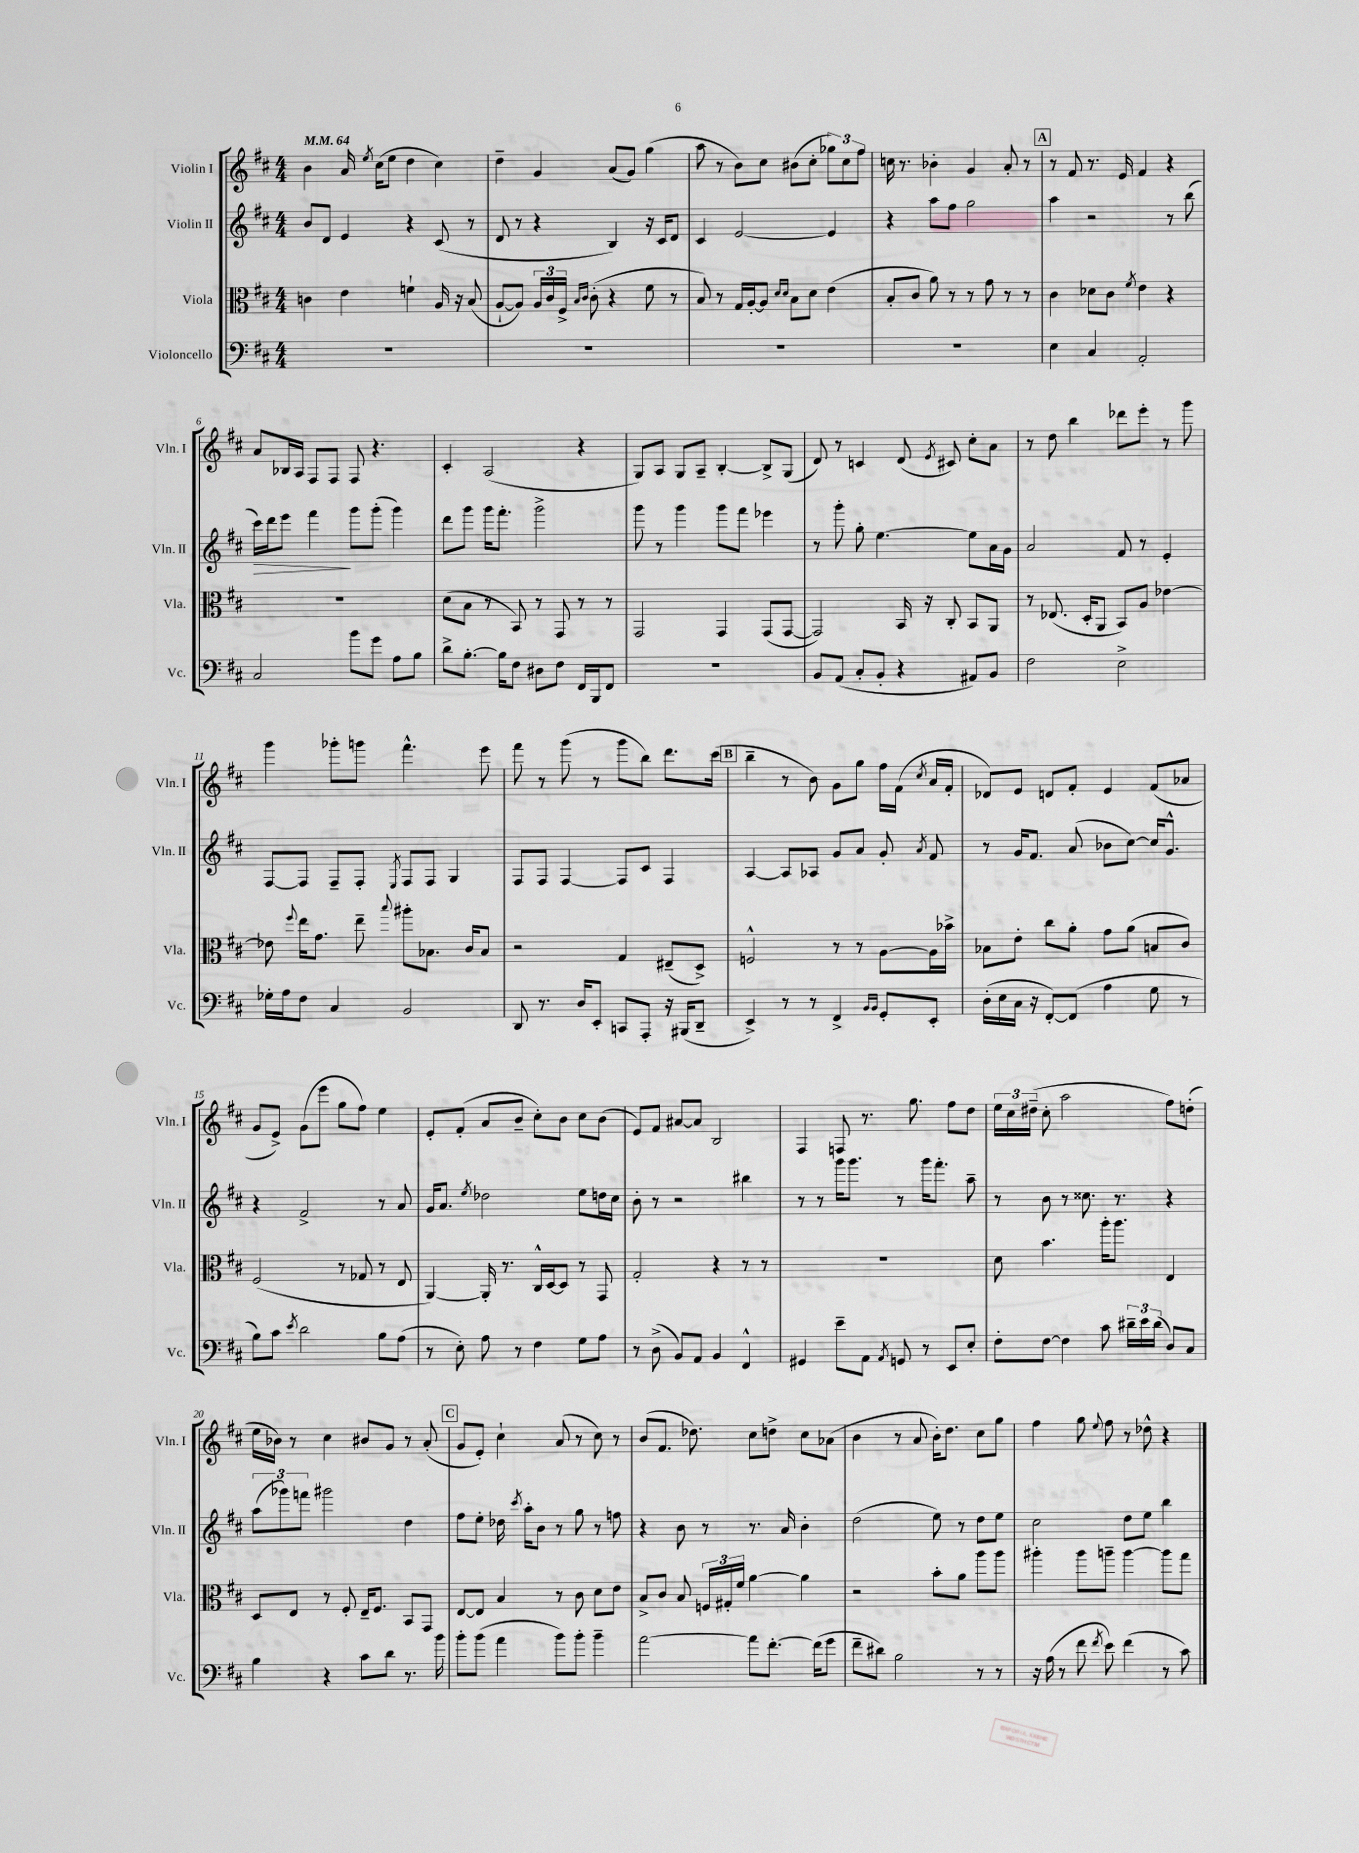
<<
\new StaffGroup <<
\new Staff = "s0" \with { instrumentName = "Violin I" shortInstrumentName = "Vln. I" } {
    \clef treble \key d \major \numericTimeSignature \time 4/4 \tempo 4 = 64
    \autoBeamOff b'4 a'16 \acciaccatura { e''8 } cis''16[( e''8] d''4 cis''4) |
    d''4-- g'4 a'8[( g'8]) g''4( |
    a''8 r8 b'8[) cis''8] bis'8[( cis''8]-. \tuplet 3/2 { ges''8[) cis''8 fis''8] } |
    c''16 r8. bes'4-. g'4 a'8-. r8 |
    \mark \markup { \box "A" } r8 fis'8 r8. e'16 fis'4 r4 |
    a'8[ bes16 a16] fis8[ fis8] fis8 r4. |
    cis'4-. a2( r4 |
    g8[) a8] g8[ a8]-- b4~-. b8[-> g8]( |
    d'8) r8 c'4 d'8( \acciaccatura { e'8 } cis'8) cis''8[-. a'8] |
    r8 d''8 b''4 des'''8[ e'''8]-. r8 g'''8 |
    g'''4 ges'''8[-. g'''8] fis'''4.-^ e'''8 |
    fis'''8 r8 g'''8( r8 g'''8[ b''8]) d'''8.[ cis'''16]( |
    \mark \markup { \box "B" } b''4-- r8 b'8) g'8[ g''8] fis''16[ fis'16]( \acciaccatura { cis''8 } a'16[ fis'16]-. |
    des'8[) e'8] d'8[ fis'8]-. e'4 fis'8[( aes'8] |
    g'8[ e'8]->) g'8[( e'''8] g''8[ fis''8]) e''4 |
    e'8[-. fis'8]-.( a'8[ b'8]-- cis''8[-.) b'8] cis''8[ b'8]( |
    e'8[) fis'8] ais'8[~ ais'8] b2 |
    fis4 f8 r8. g''8. fis''8[ d''8] |
    \tuplet 3/2 { e''16[ cis''16 dis''16]--( } cis''8-. a''2 fis''8[) d''8]-.( |
    e''16[ bes'16]) r8 cis''4 bis'8[ g'8] r8 a'8-.( |
    \mark \markup { \box "C" } g'8[ e'8]-.) cis''4-! a'8( r8 cis''8) r8 |
    b'8[( fis'8.] des''8.) cis''8[ d''8]-> cis''8[ aes'8]( |
    b'4 r8 a'8 b'16[-.) d''8.] cis''8[ g''8] |
    fis''4 g''8 \appoggiatura { e''8 } fis''8 r8 des''8-^ r4 \bar "|." |
}
\new Staff = "s1" \with { instrumentName = "Violin II" shortInstrumentName = "Vln. II" } {
    \clef treble \key d \major \numericTimeSignature \time 4/4
    \autoBeamOff b'8[ d'8] e'4 r4 cis'8( r8 |
    d'8 r8 r4 b4) r16 cis'16[ d'8] |
    cis'4 e'2~ e'4 |
    r4 a''8[ fis''8] g''2 |
    \mark \markup { \box "A" } a''4 r2 r8 b''8( |
    cis'''16[\>) d'''16 e'''8] fis'''4\! g'''8[ g'''8]-.( g'''4) |
    d'''8[ g'''8] g'''16[ fis'''8.]-. g'''2-> |
    g'''8 r8 g'''4 g'''8[ fis'''8] ees'''4 |
    r8 g'''8-. g''8-. e''4.~ e''8[ a'16 g'16] |
    a'2 fis'8 r8 e'4-. |
    fis8[~ fis8] fis8[-- fis8]-. \acciaccatura { e8 } fis8[ fis8] g4 |
    fis8[ fis8] fis4~ fis8[ cis'8] fis4 |
    \mark \markup { \box "B" } a4~ a8[ aes8] g'8[ a'8] g'8-. \acciaccatura { a'8 } fis'8 |
    r8 g'16[ fis'8.] a'8( bes'8[ cis''8]~) cis''16[ g'8.]-^ |
    r4 fis'2-> r8 a'8 |
    g'16[ a'8.] \acciaccatura { e''8 } des''2 e''8[ d''16 cis''16] |
    b'8-. r8 r2 bis''4 |
    r8 r8 g'''16[ g'''8.] r8 g'''16[ fis'''8.]-. a''8-- |
    r8 b'8 r8 cisis''8. r8. r4 |
    \tuplet 3/2 { a''8[( ges'''8) f'''8] } gis'''2 d''4 |
    \mark \markup { \box "C" } fis''8[ e''8]-. des''16 \acciaccatura { cis'''8 } a''16[-. b'8] r8 g''8 r8 f''8 |
    r4 b'8 r8 r8. a'16 b'4-. |
    d''2( e''8) r8 d''8[ e''8] |
    cis''2 d''8[ e''8] b''4 \bar "|." |
}
\new Staff = "s2" \with { instrumentName = "Viola" shortInstrumentName = "Vla." } {
    \clef alto \key d \major \numericTimeSignature \time 4/4
    \autoBeamOff c'4 e'4 f'4-! a16 r16 b8( |
    a8[~-! a8]) \tuplet 3/2 { a16[ cis'16 fis16]-> } \grace { b16[ cis'16] } cis'8-.( r4 fis'8 r8 |
    b8) r8 g16[ a16~-. a8] \grace { d'16[ d'16] } b8[ d'8] e'4( |
    b8[-. cis'8] a'8) r8 r8 g'8 r8 r8 |
    \mark \markup { \box "A" } cis'4 des'8[ cis'8] \acciaccatura { fis'8 } e'4 r4 |
    R1 |
    d'8[( b8] r8 b,8) r8 g,8 r8 r8 |
    g,2 g,4 g,8[( g,8]~ |
    g,2) b,16 r16 cis8-. b,8[ a,8] |
    r8 ees8.( d16[-. a,8] b,8[) a8] ees'4~ |
    ees'8 \appoggiatura { fis''8 } e''16[ g'8.] e''8-- \appoggiatura { b''8 } ais''8[-. bes8.] cis'16[ bes8] |
    r2 g4 eis8[--( d8]->) |
    \mark \markup { \box "B" } f2-^ r8 r8 a8[~ a16 bes'16]-> |
    bes8[ e'8]-. cis''8[ a'8]-. g'8[ a'8]( b8[ cis'8]) |
    fis2( r8 ges8 r8 e8 |
    a,4~) a,16-. r8. cis16[-^ d16~ d8] r8 g,8 |
    g2-. r4 r8 r8 |
    R1 |
    d'8 b'4. a''16[-. a''8.] e4 |
    d8[ e8] r8 fis8-. e16[-- fis8.] b,8[ g,8] |
    \mark \markup { \box "C" } e8[~ e8] b4 r8 cis'8 d'8[ e'8] |
    b8[-> cis'8] b8 \tuplet 3/2 { f16[ gis16-. fis'16] } a'4~ a'4 |
    r2 b'8[-. a'8] a''8[ a''8] |
    ais''4-. ais''8[ a''8]-- a''4~ a''8[ g''8] \bar "|." |
}
\new Staff = "s3" \with { instrumentName = "Violoncello" shortInstrumentName = "Vc." } {
    \clef bass \key d \major \numericTimeSignature \time 4/4
    \autoBeamOff R1 |
    R1 |
    R1 |
    R1 |
    \mark \markup { \box "A" } e4 cis4 a,2-. |
    cis2 b'8[ g'8] a8[ b8] |
    d'8[-> b8.]~-. b16[ fis8] dis8[ fis8] fis,16[ b,,16 fis,8] |
    R1 |
    b,8[ a,8]( cis8[-. b,8]-. r4 ais,8[) b,8] |
    fis2 e2-> |
    ges16[-. a16 fis8] cis4 b,2 |
    d,8 r8. d16[ e,8]-. c,8[ a,,8]-. r16 bis,,16[( d,8]-- |
    \mark \markup { \box "B" } e,4->) r8 r8 fis,4-> \grace { b,16[ b,16] } g,8[-. e,8]-. |
    d16[-.( e16 cis16] r16 fis,8[~-.) fis,8]( a4 g8 r8 |
    b8[) cis'8] \acciaccatura { e'8 } d'2 b8[ a8]( |
    r8 e8-.) a8 r8 fis4 g8[ a8] |
    r8 d8->( b,8[) a,8] b,4 fis,4-^ |
    gis,4 e'8[-- a,8] \acciaccatura { a,8 } g,8 r8 e,8[ e8]-. |
    fis8[-. fis8]~ fis4 cis'8 \tuplet 3/2 { dis'16[-- e'16 dis'16]( } d8[) cis8] |
    b4 r4 cis'8[ d'8] r8. b'16 |
    \mark \markup { \box "C" } b'8[-. b'8]( a'4 b'8[) b'8]-. b'4-- |
    a'2~ a'8[ fis'8.]~-. fis'16[( g'8] |
    fis'8[-- dis'8]) b2 r8 r8 |
    r16 a16( r8 fis'8 \acciaccatura { fis'8 } e'8) fis'4( r8 cis'8) \bar "|." |
}
>>
>>
